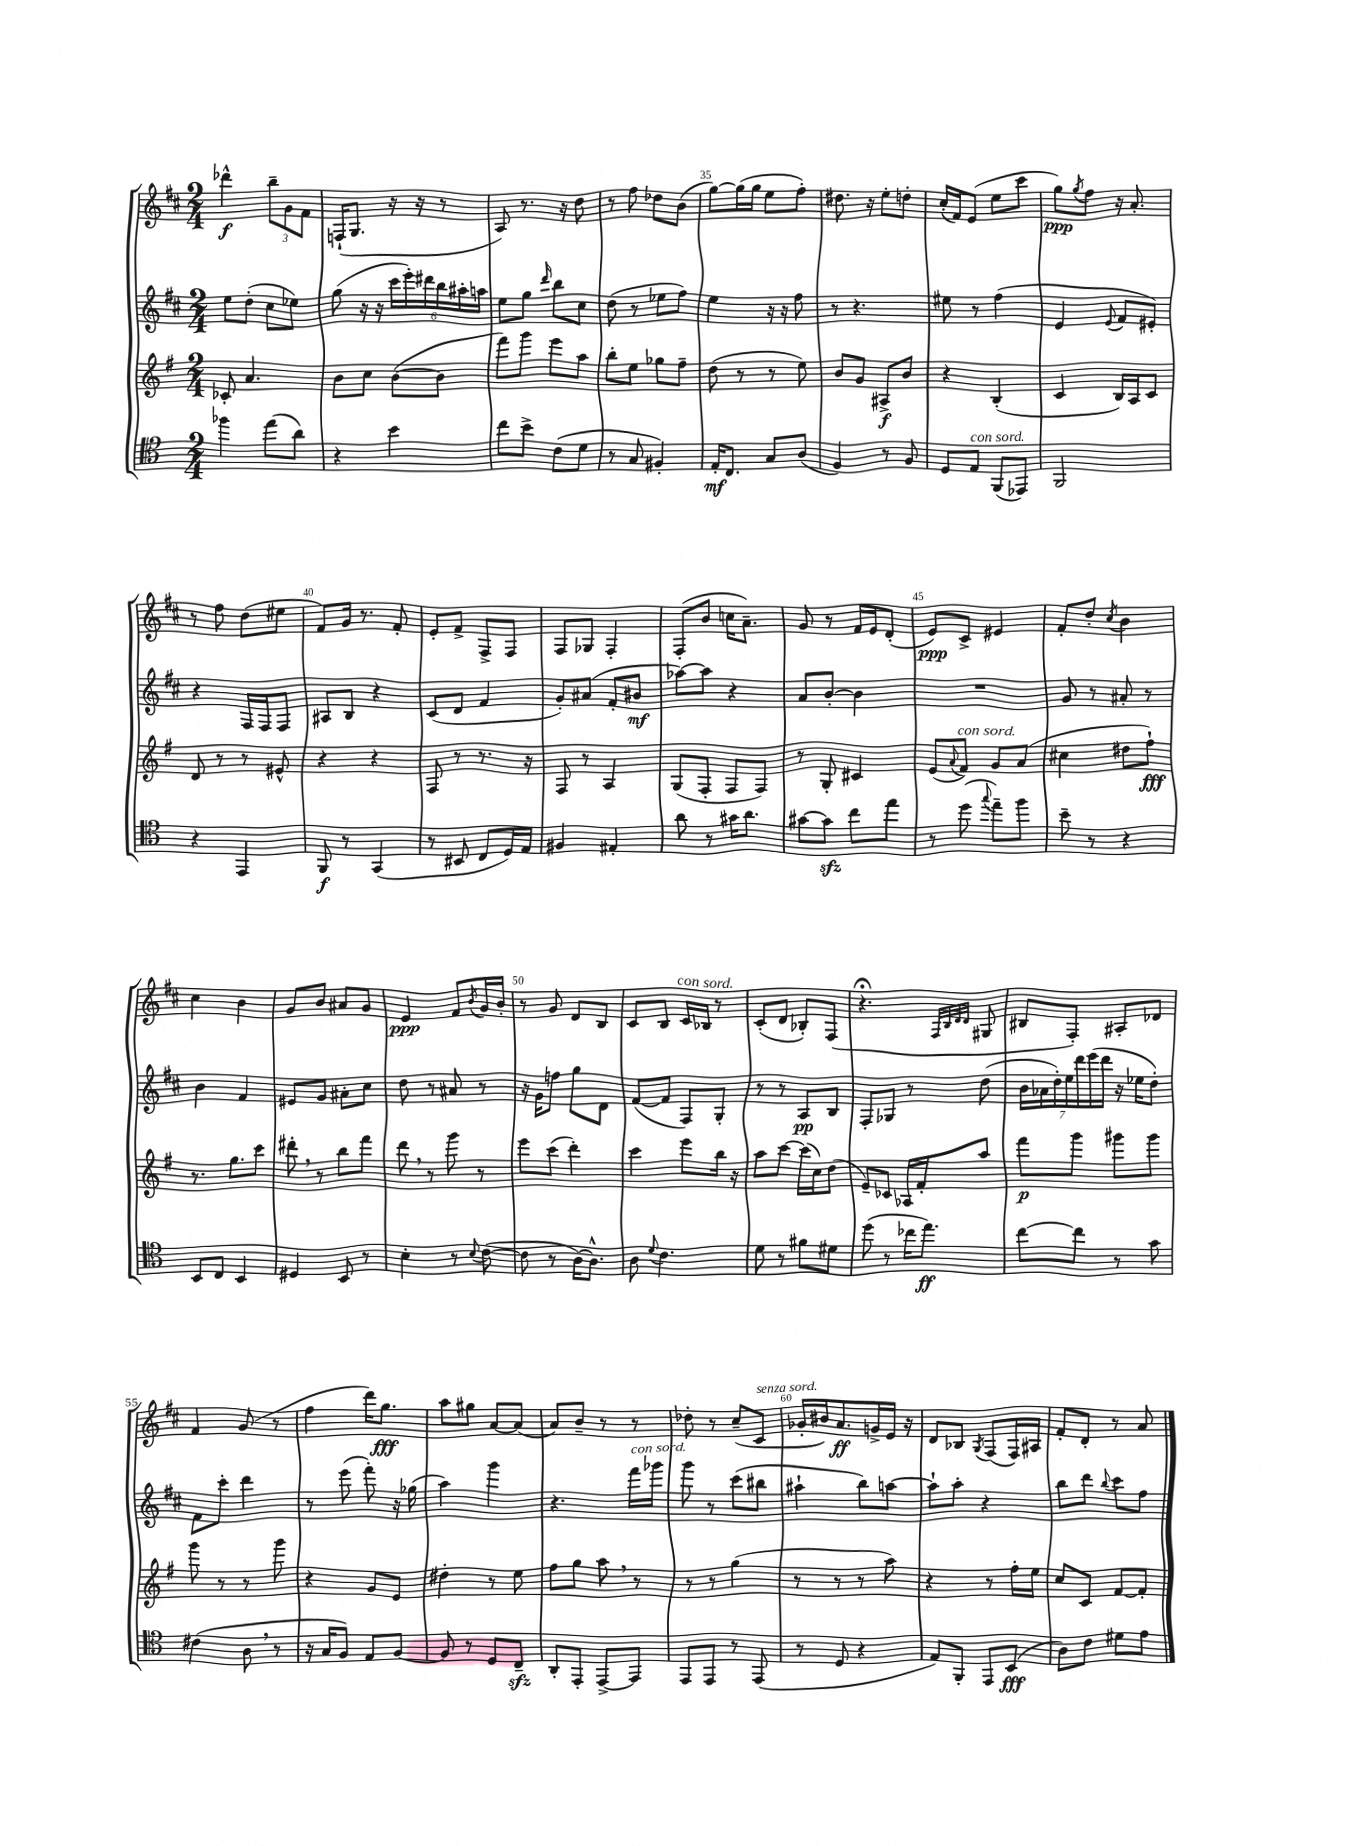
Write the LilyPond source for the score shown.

<<
\new StaffGroup <<
\new Staff = "s0" {
    \clef treble \key d \major \numericTimeSignature \time 2/4
    des'''4-^\f \tuplet 3/2 { b''8-- g'8 fis'8 } |
    f16-!( g8. r16 r16 r8 |
    a8) r8. r16 d''8 |
    r8 fis''8 des''8 b'8( |
    g''8~) g''16( g''16 e''8 fis''8-.) |
    dis''8. r16 e''8-. d''8-. |
    cis''16-.( fis'16) e'8( e''8 cis'''8 |
    g''8\ppp) \acciaccatura { g''8 } fis''8 r16 a'8.-. |
    r8 fis''8 d''8( eis''8 |
    fis'8) g'16 r8. fis'8-. |
    e'8-. fis'8-> fis8-> fis8 |
    fis8 ges8 fis4-. |
    fis8-.( b'8 c''16 a'8.--) |
    g'8 r8 fis'16 e'16 d'8-.( |
    e'8\ppp) cis'8-> eis'4 |
    fis'8-. d''8-. \acciaccatura { cis''8 } b'4 |
    cis''4 b'4 |
    g'8 b'8 ais'8 g'8 |
    e'4\ppp fis'8 \acciaccatura { b'8 } g'16 b'16-. |
    r8 g'8 d'8 b8 |
    cis'8 b8 cis'16^\markup { \italic "con sord." } bes16 r8 |
    cis'8-.( d'8 bes8-.) fis8( |
    r4.\fermata \grace { fis32 b32 d'32 d'32 } gis8 |
    bis8 fis8-.) ais8-. des'8 |
    fis'4 g'8( r8 |
    fis''4 d'''16) g''8.\fff |
    a''8 gis''8 a'8~ a'8( |
    a'8) b'8-- r8 r8 |
    des''8-. r8 cis''8--( cis'8^\markup { \italic "senza sord." } |
    ges'16-. bis'16) a'8.\ff g'16-> e'16 r16 |
    d'8 bes8 \acciaccatura { g8 } fis8( fis16) ais16 |
    fis'8-. d'8-. r8 a'8 \bar "|." |
}
\new Staff = "s1" {
    \clef treble \key d \major \numericTimeSignature \time 2/4
    e''8 d''8-.( cis''8 ees''8) |
    g''8( r16 r16 \tuplet 6/4 { cis'''16 e'''16-.) dis'''16 b''16 ais''16-. a''16 } |
    e''8 g''8 \grace { d'''16 } b''8 cis''8 |
    d''8( r8 ees''8 fis''8) |
    e''4 r16 r16 fis''8 |
    r8 r4. |
    eis''8 r8 fis''4( |
    e'4 \appoggiatura { e'8 } fis'8 eis'8-.) |
    r4 fis16 fis16 fis8 |
    ais8 b8 r4 |
    cis'8( d'8 fis'4 |
    g'8-.) ais'8( fis'8-. bis'8\mf |
    aes''8~) aes''8 r4 |
    a'8 b'8~-. b'4 |
    R2 |
    g'8 r8 ais'8-. r8 |
    b'4 fis'4 |
    eis'8 g'8 ais'8-. cis''8 |
    d''8 r8 ais'8 r8 |
    r16 g'16 f''8 g''8 d'8 |
    fis'8~( fis'8 fis8) g8-. |
    r8 r8 a8\pp b8 |
    fis8-. ges8 r8 d''8( |
    \tuplet 7/4 { b'16 aes'16 d''16-.) e''16 d'''16 e'''16( d'''16 } r16 ees''16 d''8-.) |
    fis'8 cis'''8-. d'''4 |
    r8 e'''8( fis'''8-.) r16 ges''16( |
    a''4) g'''4 |
    r4. fis'''16^\markup { \italic "con sord." } ges'''16 |
    g'''8 r8 cis'''8( bis''8 |
    ais''4-! b''8) a''8~ |
    a''8-! a''8-. r4 |
    b''8 d'''8 \appoggiatura { b''8 } cis'''8 fis''8 \bar "|." |
}
\new Staff = "s2" {
    \clef treble \key g \major \numericTimeSignature \time 2/4
    ces'8-. a'4. |
    b'8 c''8 b'8~( b'8 |
    fis'''8) g'''8 e'''8 a''8 |
    b''8-. e''8 ges''8 fis''8-- |
    d''8( r8 r8 e''8) |
    b'8 g'8 ais8->\f b'8 |
    r4 b4-.( |
    c'4 b16) a16 c'8 |
    d'8 r8 r8 eis'8-^ |
    r4 r4 |
    fis8 r8 r8. r16 |
    fis8 r8 a4 |
    g8( fis8-. fis8 fis8) |
    r8 g8-. cis'4 |
    e'8( \appoggiatura { a'8 } fis'8^\markup { \italic "con sord." }) g'8 a'8( |
    cis''4 dis''8 fis''8-!\fff) |
    r8. g''8. c'''8 |
    dis'''8-. \breathe r8 b''8 fis'''8 |
    d'''8 \breathe r8 g'''8 r8 |
    e'''8 c'''8( d'''4-.) |
    c'''4 e'''8 b''16 r16 |
    a''8 c'''8~ c'''16( c''16) d''8( |
    e'8--) ces'8 aes16 fis'16-. a''8 |
    fis'''8\p g'''8 gis'''8 gis'''8 |
    g'''8 r8 r8 g'''8 |
    r4 g'8 e'8 |
    dis''4-. r8 e''8 |
    fis''8 g''8 a''8 \breathe r8 |
    r8 r8 g''4( |
    r8 r8 r8 a''8) |
    r4 r8 fis''16-. e''16 |
    c''8 c'8 fis'8~ fis'8-. \bar "|." |
}
\new Staff = "s3" {
    \clef tenor \key c \major \numericTimeSignature \time 2/4
    fes''4 e''8( a'8) |
    r4 b'4 |
    c''8 b'8-> c'8( d'8 |
    r8 g8 fis4-.) |
    e16-.\mf c8. g8 a8( |
    f4) r8 f8 |
    d8 e8^\markup { \italic "con sord." } f,8( ees,8) |
    f,2 |
    r4 e,4 |
    f,8\f r8 g,4( |
    r8 bis,8 c8 d16) e16 |
    fis4 eis4-. |
    a'8 r8 gis'16 a'8. |
    gis'8~ gis'8\sfz c''8 e''8 |
    r8 d''8( \appoggiatura { g''8 } e''8--) f''8 |
    b'8-- r8 r4 |
    b,8 c8 b,4 |
    dis4 b,8 r8 |
    b4-. r8 \appoggiatura { b8 } c'8~( |
    c'8 r8 a16~) a8.-^ |
    a8 \appoggiatura { d'8 } c'4. |
    d'8 r8 fis'8 dis'8 |
    d''8( r8 ces''16 e''8.\ff) |
    c''8~ c''8 r8 g'8 |
    cis'4( a8 \breathe r8 |
    r16 g16 f8) e8 f8~ |
    f8 r8 d8 c8--\sfz |
    a,8-. e,8-. e,8~-> e,8 |
    e,8 e,8 r8 e,8( |
    r8 d8 r4 |
    e8) f,8-. e,8 b,8\fff( |
    a8) c'8 dis'8 e'8 \bar "|." |
}
>>
>>
\layout { \context { \Score currentBarNumber = #31 \override BarNumber.break-visibility = ##(#f #t #t) barNumberVisibility = #(every-nth-bar-number-visible 5) } }
